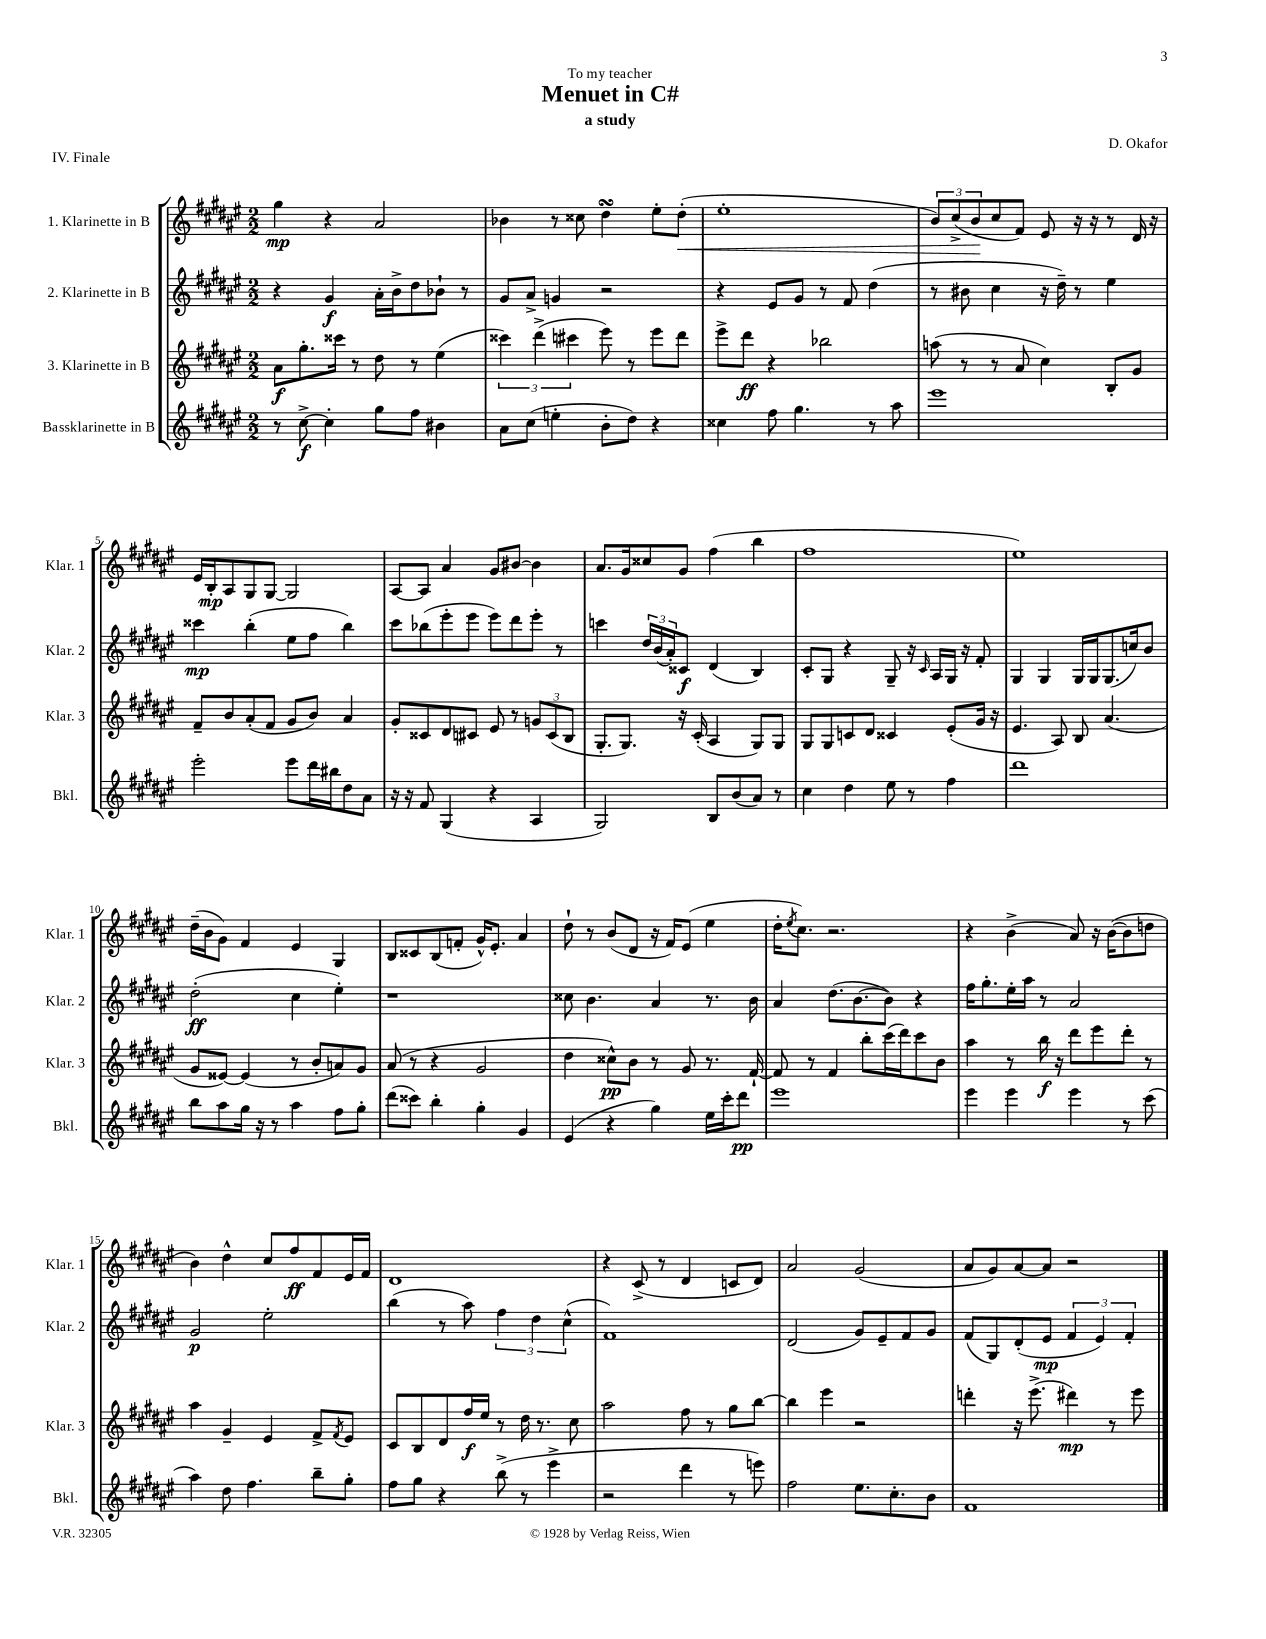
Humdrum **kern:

**kern	**kern	**kern	**kern
*staff4	*staff3	*staff2	*staff1
*clefG2	*clefG2	*clefG2	*clefG2
*k[f#c#g#d#a#e#]	*k[f#c#g#d#a#e#]	*k[f#c#g#d#a#e#]	*k[f#c#g#d#a#e#]
*M2/2	*M2/2	*M2/2	*M2/2
8r	8a#	4r	4gg#
[8cc#^	8.gg#'	.	.
4cc#']	.	4g#	4r
.	16ccc##	.	.
.	8r	.	.
8gg#	8dd#	16a#'	2a#
.	.	16b^	.
8ff#	8r	8dd#	.
4b#	(4ee#	8b-`	.
.	.	8r	.
=	=	=	=
8a#	6ccc##)	8g#	4b-
(8cc#	.	8a#^	.
.	(6ddd#^	.	.
4ee'	.	4g	8r
.	6ccc#	.	.
.	.	.	8cc##
8b'	8eee#)	2r	4dd#
8dd#)	8r	.	.
4r	8eee#	.	8ee#'
.	8ddd#	.	(8dd#'
=	=	=	=
4cc##	8eee#^	4r	1ee#'
.	8ddd#	.	.
8ff#	4r	8e#	.
4.gg#	.	8g#	.
.	2bb-	8r	.
.	.	8f#	.
8r	.	(4dd#	.
8aa#	.	.	.
=	=	=	=
1eee#	(8aa	8r	12b)
.	.	.	(12cc#^
.	8r	8b#	.
.	.	.	12b
.	8r	4cc#	8cc#
.	8a#	.	8f#)
.	4cc#)	16r	8e#
.	.	16dd#~)	.
.	.	8r	16r
.	.	.	16r
.	8B'	4ee#	8r
.	8g#	.	16d#
.	.	.	16r
=	=	=	=
2eee#'	8f#~	4ccc##	16e#
.	.	.	16B'
.	8b	.	8A#
.	(8a#'	(4bb'	8G#
.	8f#	.	[8G#
8eee#	8g#	8ee#	2G#]
16ddd#	8b)	8ff#	.
16bb#	.	.	.
8dd#	4a#	4bb)	.
8a#	.	.	.
=	=	=	=
16r	8g#'	8ccc#	[8A#
16r	.	.	.
8f#	8c##	(8bb-	8A#]
(4G#	8d#	8eee#'	4a#
.	8c#	8eee#	.
4r	8e#	8eee#)	8g#
.	8r	8ddd#	[8b#
4A#	12g	8eee#'	4b#]
.	(12c#	.	.
.	.	8r	.
.	12B	.	.
=	=	=	=
2G#)	8.G#'	4ccc	8.a#
.	8.G#)	.	16g#
.	.	24dd#	8cc##
.	.	(24b	.
.	.	24a#')	.
.	16r	8c##	8g#
.	(16c#'	.	.
8B	4A#	(4d#	(4ff#
(8b	.	.	.
8a#)	8G#)	4B)	4bb
8r	8G#	.	.
=	=	=	=
4cc#	8G#	8c#'	1ff#
.	8G#	8G#	.
4dd#	8c	4r	.
.	8d#	.	.
8ee#	4c##	8G#~	.
8r	.	16r	.
.	.	16qqc#	.
.	.	16A#	.
4ff#	(8e#'	16G#	.
.	.	16r	.
.	16g#	8f#'	.
.	16r	.	.
=	=	=	=
1ddd#	4.e#	4G#	1ee#)
.	.	4G#	.
.	8A#)	.	.
.	8B	16G#	.
.	.	16G#	.
.	(4.a#	(8.G#	.
.	.	16cc)	.
.	.	8b	.
=	=	=	=
8bb	8g#	(2dd#'	(16dd#~
.	.	.	16b
8aa#	[8e##)	.	8g#)
16gg#	(4e##]	.	4f#
16r	.	.	.
8r	.	.	.
4aa#	8r	4cc#	4e#
.	8b'	.	.
8ff#	8a)	4ee#')	4G#
8gg#'	8g#	.	.
=	=	=	=
(8ddd#	(8a#	1r	8B
8ccc##)	8r	.	8c##
4bb'	4r	.	(8B
.	.	.	8f'
4gg#'	2g#	.	16g#^^)
.	.	.	8.e#'
4g#	.	.	4a#
=	=	=	=
(4e#	4dd#	8cc##	8dd#`
.	.	4.b	8r
4r	8cc##^^)	.	(8b
.	8b	.	8d#
4gg#)	8r	4a#	16r
.	.	.	16f#)
.	8g#	.	(8e#
16ee#	8.r	8.r	4ee#
16ccc#'	.	.	.
8ddd#	.	.	.
.	[16f#`	16b	.
=	=	=	=
1eee#	8f#]	4a#	16dd#'
.	.	.	8qee#
.	.	.	8.cc#)
.	8r	.	.
.	4f#	(8.dd#	2.r
.	.	[8.b	.
.	8bb'	.	.
.	(16ccc#	8b])	.
.	16ddd#)	.	.
.	8ccc#	4r	.
.	8b	.	.
=	=	=	=
4eee#	4aa#	16ff#	4r
.	.	8.gg#'	.
4eee#	8r	16ee#'	(4b^
.	.	16aa#	.
.	16bb	8r	.
.	16r	.	.
4eee#	8ddd#	2a#	8a#)
.	8eee#	.	16r
.	.	.	([16b
8r	8ddd#'	.	8b]
(8ccc#	8r	.	8dd
=	=	=	=
4aa#)	4aa#	2g#	4b)
8dd#	4g#~	.	4dd#^^
4.ff#	.	.	.
.	4e#	2ee#'	8cc#
.	.	.	8ff#
8bb~	8f#^	.	8f#
.	8qf#	.	.
8gg#'	8e#	.	16e#
.	.	.	16f#
=	=	=	=
8ff#	8c#	(4bb	1d#
8gg#	8B	.	.
4r	8d#	8r	.
.	16ff#	8aa#)	.
.	16ee#	.	.
(8bb^	8r	6ff#	.
8r	16dd#	.	.
.	.	6dd#	.
.	8.r	.	.
4eee#^	.	.	.
.	.	(6cc#^^	.
.	8cc#	.	.
=	=	=	=
2r	2aa#	1f#)	4r
.	.	.	(8c#^
.	.	.	8r
4ddd#	8ff#	.	4d#
.	8r	.	.
8r	8gg#	.	8c
8eee)	[8bb	.	8d#)
=	=	=	=
2ff#	4bb]	(2d#	2a#
.	4eee#	.	.
8.ee#	2r	8g#)	(2g#
.	.	8e#~	.
8.cc#'	.	.	.
.	.	8f#	.
8b	.	8g#	.
=	=	=	=
1f#	4ddd'	(8f#	8a#
.	.	8G#)	8g#)
.	16r	(8d#'	[8a#
.	(8.eee#^	.	.
.	.	8e#	8a#]
.	4ddd#)	6f#	2r
.	.	6e#)	.
.	8r	.	.
.	.	6f#'	.
.	8eee#	.	.
==	==	==	==
*-	*-	*-	*-
